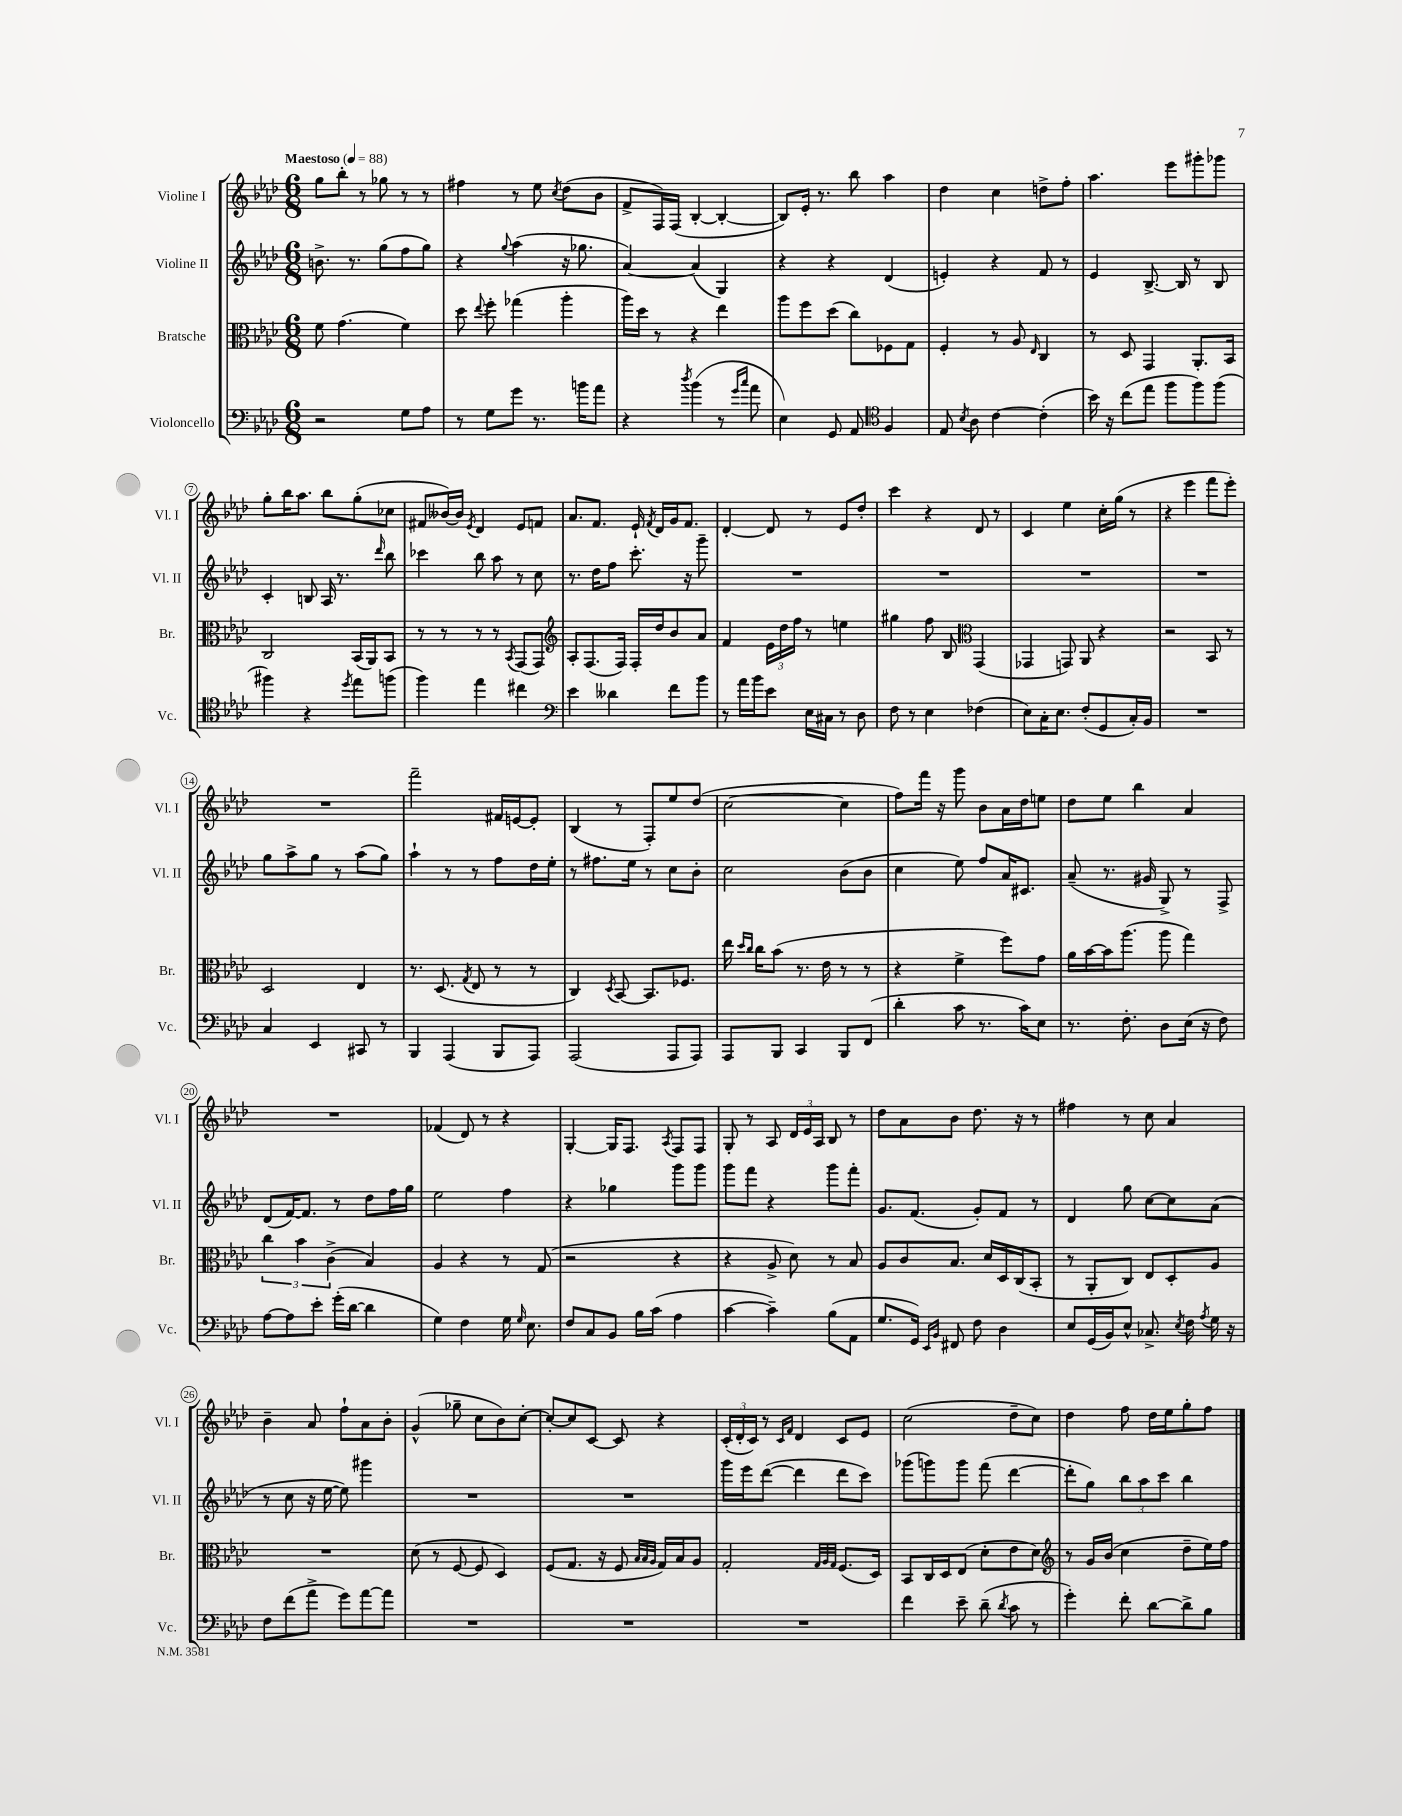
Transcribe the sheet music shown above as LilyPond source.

<<
\new StaffGroup <<
\new Staff = "s0" \with { instrumentName = "Violine I" shortInstrumentName = "Vl. I" } {
    \clef treble \key aes \major \numericTimeSignature \time 6/8 \tempo "Maestoso" 4 = 88
    \autoBeamOff g''8[ bes''8]-. r8 ges''8 r8 r8 |
    fis''4 r8 ees''8 \acciaccatura { c''8 } des''8[( bes'8] |
    f'8[-> f16) f16]( bes4~-. bes4~-. |
    bes8[) ees'16]-. r8. bes''8 aes''4 |
    des''4 c''4 d''8[-> f''8]-. |
    aes''4. ees'''8[ gis'''8-. ges'''8] |
    g''8[-. bes''16 aes''8.] bes''8[ g''8-.( ces''8] |
    fis'8[ beses'16~) beses'16] \acciaccatura { ees'8 } des'4 ees'8[ f'8] |
    aes'8.[ f'8.] ees'16-! \acciaccatura { f'8 } des'16[ g'16 f'8.] |
    des'4~-. des'8 r8 ees'8[ des''8]-. |
    c'''4 r4 des'8 r8 |
    c'4 ees''4 c''16[-. g''16]( r8 |
    r4 ees'''4 f'''8[ ees'''8]-.) |
    R2. |
    f'''2-- fis'16[ e'16~ e'8]-. |
    bes4( r8 f8[-.) ees''8 des''8]( |
    c''2~ c''4 |
    f''8[) f'''16] r16 g'''8 bes'8[ aes'16 des''16 e''8] |
    des''8[ ees''8] bes''4 aes'4 |
    R2. |
    fes'4( des'8) r8 r4 |
    g4~-. g16[ f8.] \acciaccatura { aes8 } f8[ f8] |
    g8-. r8 aes8 \tuplet 3/2 { des'16[ ees'16 aes16] } bes8 r8 |
    des''8[ aes'8 bes'8] des''8. r16 r8 |
    fis''4 r8 c''8 aes'4 |
    bes'4-- aes'8 f''8[-! aes'8 bes'8]-. |
    g'4-^( ges''8-- c''8[ bes'8) c''8]~-. |
    c''8[~-. c''8 c'8]~ c'8 r4 |
    \tuplet 3/2 { c'16[-.( des'16-. c'16]) } r8 \grace { c'16[ f'16] } des'4 c'8[ ees'8] |
    c''2( des''8[-- c''8]) |
    des''4 f''8 des''16[ ees''16 g''8-. f''8] \bar "|." |
}
\new Staff = "s1" \with { instrumentName = "Violine II" shortInstrumentName = "Vl. II" } {
    \clef treble \key aes \major \numericTimeSignature \time 6/8
    \autoBeamOff b'8.-> r8. g''8[( f''8 g''8]) |
    r4 \appoggiatura { g''8 } aes''4( r16 ges''8. |
    aes'4~) aes'4( g4) |
    r4 r4 des'4( |
    e'4-.) r4 f'8 r8 |
    ees'4 bes8.~-> bes16 r8 bes8 |
    c'4-. b8 aes16 r8. \grace { des'''16 } bes''8 |
    ces'''4 bes''8 aes''8 r8 c''8 |
    r8. des''16[ f''8] c'''8.-. r16 g'''8-- |
    R2. |
    R2. |
    R2. |
    R2. |
    g''8[ aes''8-> g''8] r8 aes''8[( g''8]) |
    aes''4-! r8 r8 f''8[ des''16 ees''16]-. |
    r8 fis''8.[ ees''16] r8 c''8[ bes'8]-. |
    c''2 bes'8[( bes'8] |
    c''4 ees''8) f''8[ aes'16 cis'8.] |
    aes'8--( r8. gis'16 g8->) r8 f8-> |
    des'8[( f'16~) f'8.] r8 des''8[ f''16 g''16] |
    ees''2 f''4 |
    r4 ges''4 g'''8[ g'''8] |
    g'''8[ f'''8] r4 g'''8[ f'''8]-. |
    g'8.[ f'8.]( g'8[-.) f'8] r8 |
    des'4 g''8 c''8[~ c''8 aes'8]( |
    r8 c''8 r16 ees''16~ ees''8) gis'''4 |
    R2. |
    R2. |
    g'''16[ ees'''16 des'''8]~( des'''4 des'''8[ c'''8]) |
    ges'''8[( g'''8) g'''8] f'''8( des'''4~ |
    des'''8[-. g''8]) \tuplet 3/2 { bes''8[ aes''8 c'''8] } bes''4 \bar "|." |
}
\new Staff = "s2" \with { instrumentName = "Bratsche" shortInstrumentName = "Br." } {
    \clef alto \key aes \major \numericTimeSignature \time 6/8
    \autoBeamOff f'8 g'4.( f'4) |
    des''8 \appoggiatura { ees''8 } f''8-. ges''4( aes''4-. |
    aes''16[) des''16] r8 r4 ees''4 |
    aes''8[ f''8 des''8]( c''8[) fes8 g8] |
    f4-. r8 aes8 \grace { ees16 } c4 |
    r8 des8 g,4 aes,8.[-. bes,16] |
    c2 bes,16[( aes,16) bes,8] |
    r8 r8 r8 r8 \acciaccatura { bes,8 } g,8[( g,8]) |
    \clef treble aes8[-. f8.( f16]) f16[-. des''16 bes'8 aes'8] |
    f'4 \tuplet 3/2 { ees'16[ des''16 f''16] } r8 e''4 |
    gis''4 f''8 bes8 \clef alto g,4( |
    ges,4 g,8) aes,8 r4 |
    r2 bes,8 r8 |
    des2 ees4 |
    r8. des8.( \acciaccatura { g8 } ees8 r8 r8 |
    c4) \acciaccatura { des8 } bes,8~ bes,8.[ fes8.] |
    ees''16 \grace { des''16[ c''16] } c''16[ bes'8]( r8. ees'16 r8 r8 |
    r4 f'4-> f''8[) g'8] |
    aes'16[ bes'16~ bes'16 aes''8.]( aes''8 g''4) |
    \tuplet 3/2 { c''4 bes'4 c'4->( } bes4) |
    aes4 r4 r8 g8( |
    r2 r4 |
    r4 aes8-> des'8) r8 bes8 |
    aes8[ c'8 bes8.] des'16[ des16 c16( bes,8]-. |
    r8 aes,8[-. c8]) ees8[ des8-. aes8] |
    R2. |
    des'8( r8 f8~ f8 des4) |
    f8[( g8.] r16 f8 \grace { bes32[ bes32 aes32] } g16[) bes16 aes8] |
    g2-. \grace { g32[ aes32 g32] } f8.[( des16]) |
    bes,8[ c16 des16 ees8]( des'8[-. ees'8 des'8]) |
    \clef treble r8 g'16[ bes'16]( c''4 des''8[-- ees''16) f''16] \bar "|." |
}
\new Staff = "s3" \with { instrumentName = "Violoncello" shortInstrumentName = "Vc." } {
    \clef bass \key aes \major \numericTimeSignature \time 6/8
    \autoBeamOff r2 g8[ aes8] |
    r8 g8[ g'8] r8. b'16[ aes'8] |
    r4 \acciaccatura { des''8 } bes'4( r8 \grace { g'16[ c''16] } aes'8 |
    ees4) g,8 aes,8 \clef tenor f4 |
    ees8 \acciaccatura { bes8 } aes8 c'4~ c'4-.( |
    bes'16) r16 c''8[( ees''8] f''8[ f''8) f''8]( |
    fis''4) r4 \acciaccatura { des''8 } ees''8[ f''8]( |
    f''4) ees''4 cis''4 |
    \clef bass ees'4 deses'4 f'8[ bes'8] |
    r8 aes'16[ bes'16 ees'8] ees16[ cis16] r8 des8 |
    f8 r8 ees4 fes4( |
    ees8[) c16-. ees8.] f8[-.( g,8 c16-.) bes,16] |
    R2. |
    c4 ees,4 cis,8 r8 |
    bes,,4 aes,,4( bes,,8[ aes,,8]) |
    aes,,2( aes,,8[ aes,,8]) |
    aes,,8[ bes,,8] c,4 bes,,8[ f,8]( |
    des'4-. c'8 r8. c'16[) ees8] |
    r8. f8.-. des8[ ees16]( r16 f8) |
    aes8[~ aes8 ees'8]-. g'16[-.( des'16]~ des'4 |
    g4) f4 g16 \grace { g16 } ees8. |
    f8[ c8 bes,8] bes16[ c'16]( aes4 |
    c'4~ c'4--) bes8[( aes,8] |
    g8.[ g,16]) \grace { ees,16[ bes,16] } fis,8 f8 des4 |
    ees8[ g,16( bes,16) ees8]-^ ces8.-> \acciaccatura { ees8 } f16 \acciaccatura { aes8 } g16 r16 |
    f8[ f'8( aes'8]-> g'8[) aes'8~ aes'8] |
    R2. |
    R2. |
    R2. |
    f'4 ees'8-- des'8--( \acciaccatura { des'8 } c'8 r8 |
    g'4-.) f'8-. des'8[~ des'8-> bes8] \bar "|." |
}
>>
>>
\layout { \context { \Score \override BarNumber.stencil = #(make-stencil-circler 0.1 0.3 ly:text-interface::print) } }
